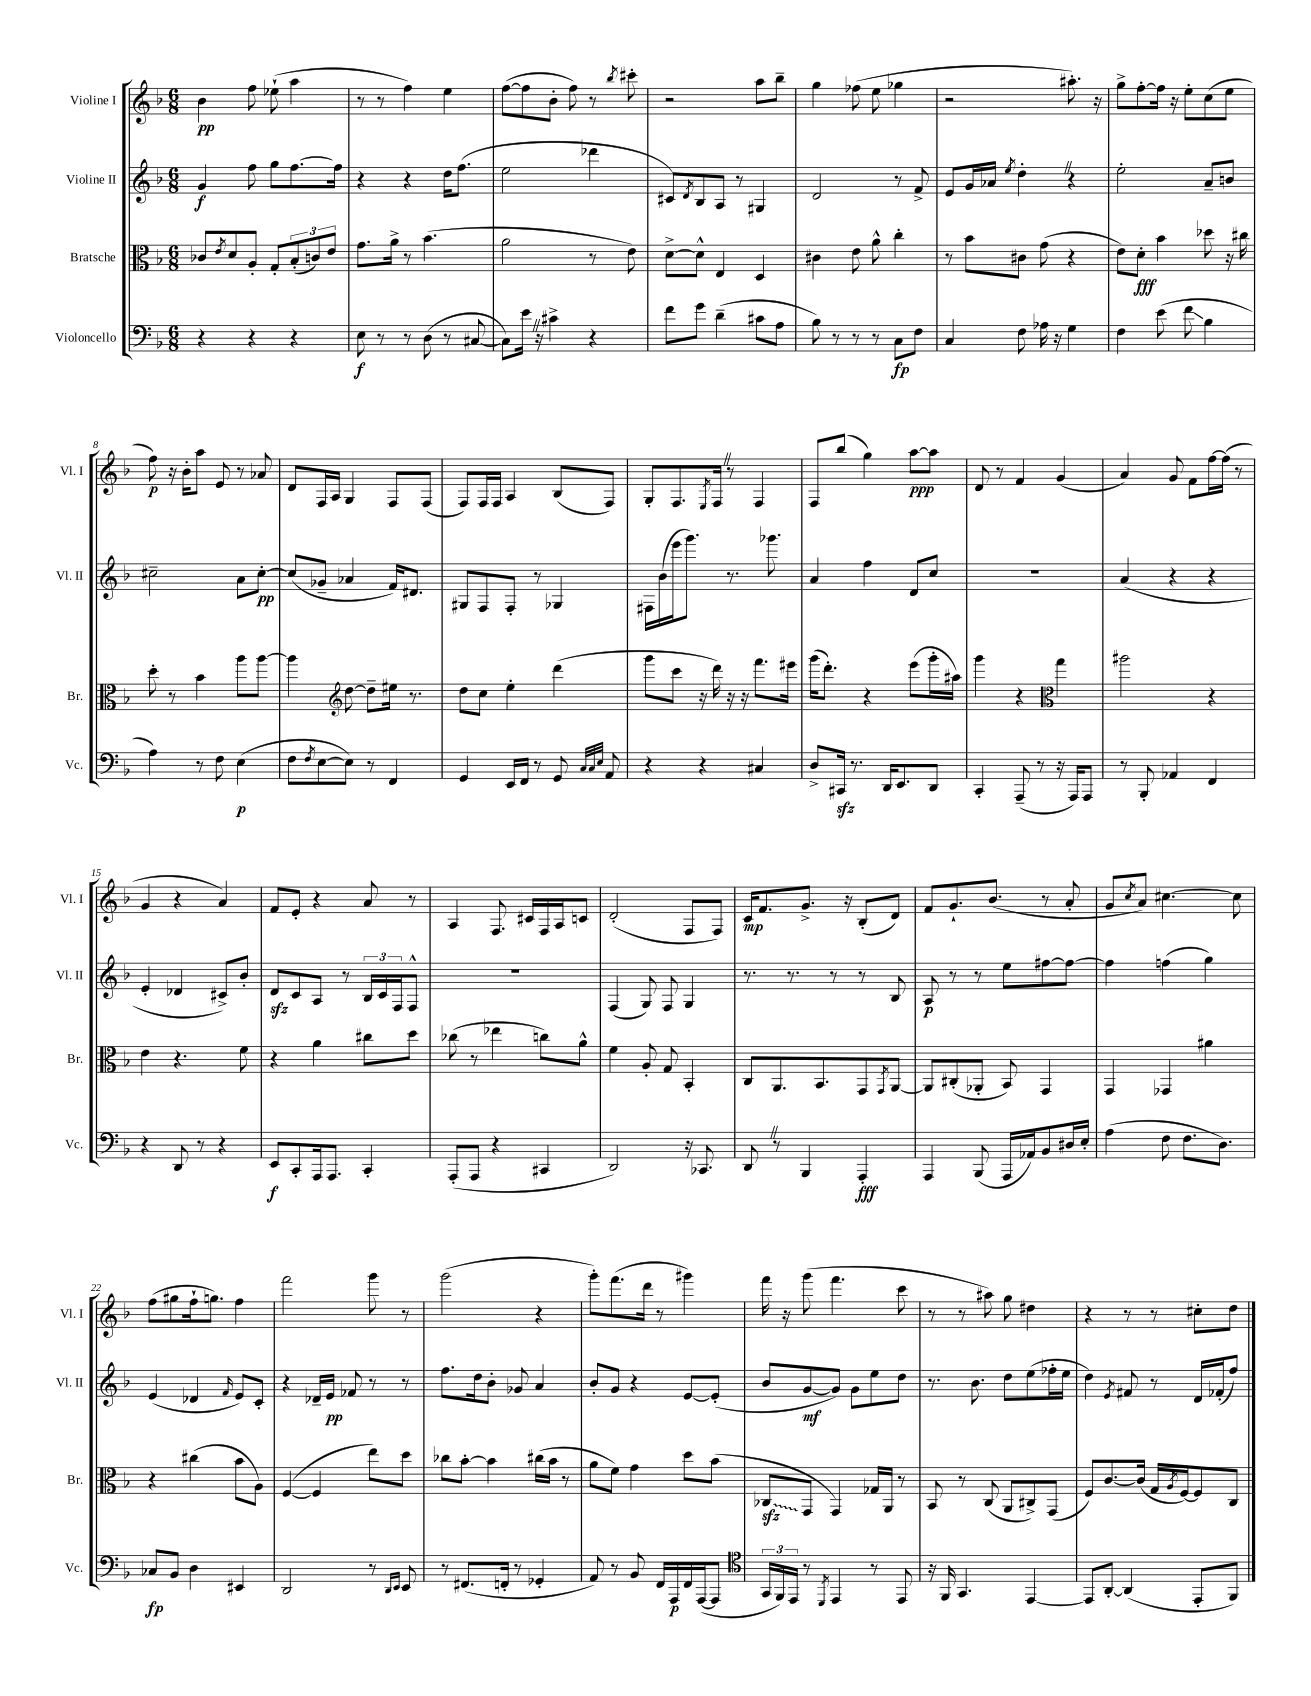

**kern	**kern	**kern	**kern
*staff4	*staff3	*staff2	*staff1
*clefF4	*clefC3	*clefG2	*clefG2
*k[b-]	*k[b-]	*k[b-]	*k[b-]
*M6/8	*M6/8	*M6/8	*M6/8
4r	8c-	4g	4b-
.	8qe	.	.
.	8d	.	.
4r	8A'	8ff	8ff
.	8G'	8gg	(8ee-`
4r	(12B-'	[8.ff	4aa
.	12c)	.	.
.	12e	.	.
.	.	16ff]	.
=	=	=	=
8E	8.g	4r	8r
8r	.	.	8r
.	16a^	.	.
8r	8r	4r	4ff)
(8D	(4.b-	.	.
8r	.	16dd	4ee
.	.	(8.ff	.
[8C#	.	.	.
=	=	=	=
8C#])	2a	2ee	([8ff
16e	.	.	8ff]
16r	.	.	.
4c#^	.	.	8b-'
.	.	.	8ff)
4r	8r	4ddd-	8r
.	.	.	8qbb-
.	8e)	.	8ccc#'
=	=	=	=
8f	[8d^	8c#)	2r
.	.	8qd	.
8g	8d^^]	8B-	.
(4d~	4E	8A	.
.	.	8r	.
8c#	4D	4G#	8aa
8A	.	.	8bb-~
=	=	=	=
8B-)	4c#	2d	4gg
8r	.	.	.
8r	8e	.	(8ff-
8r	8a^^	.	8ee
8C	4cc'	8r	4gg-
8F	.	8f^	.
=	=	=	=
4C	8r	8e	2r
.	8b-	16g	.
.	.	16a-	.
.	.	8qee	.
8F	8c#	4dd'	.
16A-	(8g	.	.
16r	.	.	.
4G	4r	4r	8.aa#')
.	.	.	16r
=	=	=	=
4F	8e)	2ee'	8gg^
.	8d'	.	[8ff'
(8e	4b-	.	16ff]
.	.	.	16r
8f	.	.	8ee'
4B-	8dd-	8a~	(8cc
.	16r	8b	8ee
.	16cc#	.	.
=	=	=	=
4A)	8dd'	2cc#~	8ff)
.	8r	.	16r
.	.	.	16b-'
8r	4b-	.	8aa
8F	.	.	8e
(4E	8aa	8a	8r
.	[8aa	[8cc#'	8a-
=	=	=	=
8F	4aa]	(8cc#]	8d
8qF	.	.	.
[8E	.	8g-~	16F
.	.	.	16A
*	*clefG2	*	*
8E])	[8dd	4a-	4G
8r	8dd~]	.	.
4FF	16ee#	16f)	8F
.	8.r	8.d#	.
.	.	.	(8F
=	=	=	=
4GG	8dd	8G#	8F)
.	8cc	8F	16F
.	.	.	16F
16EE	4ee'	8F'	4A
16FF	.	.	.
8r	.	8r	.
8GG	(4ddd	4G-	(8B-
32qqC	.	.	.
32qqC	.	.	.
32qqE	.	.	.
8AA	.	.	8F)
=	=	=	=
4r	8ggg	16F#	8G'
.	.	(16b-	.
.	8ccc	16eee	8.F
.	.	8.ggg)	.
4r	16r	.	.
.	.	.	8qE
.	16ddd)	.	16F
.	16r	8.r	8r
.	16r	.	.
4C#	8.fff	.	4F
.	.	8.ggg-	.
.	16eee#	.	.
=	=	=	=
8D^	(16ggg	4a	8F
.	8.ddd')	.	.
16CC#	.	.	(8bb-
8.r	.	.	.
.	4r	4ff	4gg)
16DD	.	.	.
8.EE	.	.	.
.	(8eee	8d	[8aa
8DD	16ggg'	8cc	8aa]
.	16aa#)	.	.
=	=	=	=
4CC'	4ggg	2.r	8d
.	.	.	8r
(8AAA~	4r	.	4f
8r	.	.	.
*	*clefC3	*	*
16r	4gg	.	(4g
16AAA)	.	.	.
8AAA	.	.	.
=	=	=	=
8r	2aa#	(4a	4a)
8BBB-'	.	.	.
4AA-	.	4r	8g
.	.	.	8f
4FF	4r	4r	[16ff
.	.	.	(16ff]
.	.	.	8r
=	=	=	=
4r	4e	4e'	4g
8DD	4.r	4d-	4r
8r	.	.	.
4r	.	8c#^)	4a)
.	8f	8b-'	.
=	=	=	=
8EE	4r	8d	8f
8CC'	.	8c	8e'
16AAA	4a	8A	4r
8.AAA	.	.	.
.	.	8r	.
4CC'	8cc#	24B-	8a
.	.	24c	.
.	.	24F	.
.	8dd	8F^^	8r
=	=	=	=
(8AAA'	(8cc-	2.r	4A
8AAA	8r	.	.
4r	4ee-	.	8.F
.	.	.	16c#
4CC#	8cc)	.	16F
.	.	.	16A
.	8a^^	.	8c
=	=	=	=
2DD)	4f	(4F	(2d'
.	8A'	8G)	.
.	8G	8F	.
16r	4BB-'	4G	8F
8.CC-	.	.	.
.	.	.	8F)
=	=	=	=
8DD	8C	8.r	16c
.	.	.	8.f
8r	8.AA	.	.
.	.	8.r	.
4BBB-	.	.	8.g^
.	8.BB-	.	.
.	.	8r	.
.	.	.	16r
4AAA'	8GG	8r	(8B-'
.	8qGG	.	.
.	[8AA	8B-	8d)
=	=	=	=
4AAA	8AA]	8A	8f
.	(8C#'	8r	8.g`
(8BBB-	8AA-'	8r	.
.	.	.	(8.b-
16AAA	8BB-)	8ee	.
16AA-)	.	.	.
8BB-	4GG	[8ff#	8r
16D#	.	8ff#_	8a'
16E'	.	.	.
=	=	=	=
(4A	4GG	4ff#]	8g
.	.	.	8qcc
.	.	.	8a)
8F	4GG-	(4ff	[4.cc#
8.F	.	.	.
.	4a#	4gg)	.
8.D)	.	.	.
.	.	.	8cc#]
=	=	=	=
8C-	4r	(4e	(8ff
8BB-	.	.	8gg#
4D	(4cc#	4d-	16ff`
.	.	.	8.gg)
.	.	16qqf	.
4EE#	8b-	8e)	4ff
.	8A)	8c'	.
=	=	=	=
2DD	([4F	4r	2fff
.	4F]	16d-~	.
.	.	16e	.
.	.	8f-	.
8r	8ee)	8r	8ggg
16qqDD	.	.	.
16qqEE	.	.	.
8EE	8dd	8r	8r
=	=	=	=
8r	8cc-	8.ff	(2ggg
(8.FF#	[8b-'	.	.
.	.	16dd	.
.	4b-]	8b-'	.
16FF'	.	.	.
8r	.	8g-	.
4GG-'	(16cc#	4a	4r
.	16b-	.	.
.	8r	.	.
=	=	=	=
8AA)	8a	8b-'	8ggg')
8r	8f)	8g	(8.fff
8BB-	4g	4r	.
.	.	.	16ddd
16FF	.	.	8r
16AAA	.	.	.
16FF	8dd	[8e	4ggg#)
([16AAA	.	.	.
8AAA]	(8b-	(8e']	.
=	=	=	=
*clefC4	*	*	*
24GG	8C-	8b-	16fff
24FF)	.	.	.
.	.	.	16r
24EE	.	.	.
8r	8GG	[8g	(8ggg
8qDD	.	.	.
4EE	4GG)	8g])	4.fff
.	.	8g	.
8r	16G-	8ee	.
.	16AA	.	.
8EE	8r	8dd	8ccc
=	=	=	=
16r	8BB-	8.r	8r
16FF	.	.	.
4.GG	8r	.	8r
.	.	8.b-	.
.	(8C	.	8aa#)
.	8AA	8dd	8gg
[4EE	8C#^)	(8ee	4dd#
.	(8GG	16ff-'	.
.	.	16ee	.
=	=	=	=
8EE]	8F)	4dd)	4r
[8AA'	[8.c	.	.
.	.	8qe	.
(4AA]	.	8f#	8r
.	(16c]	.	.
.	16G	8r	8r
.	8qA	.	.
.	[16F)	.	.
8EE'	8F]	16d	8cc#'
.	.	(16f-'	.
8FF)	8C	8ff)	8dd
==	==	==	==
*-	*-	*-	*-
